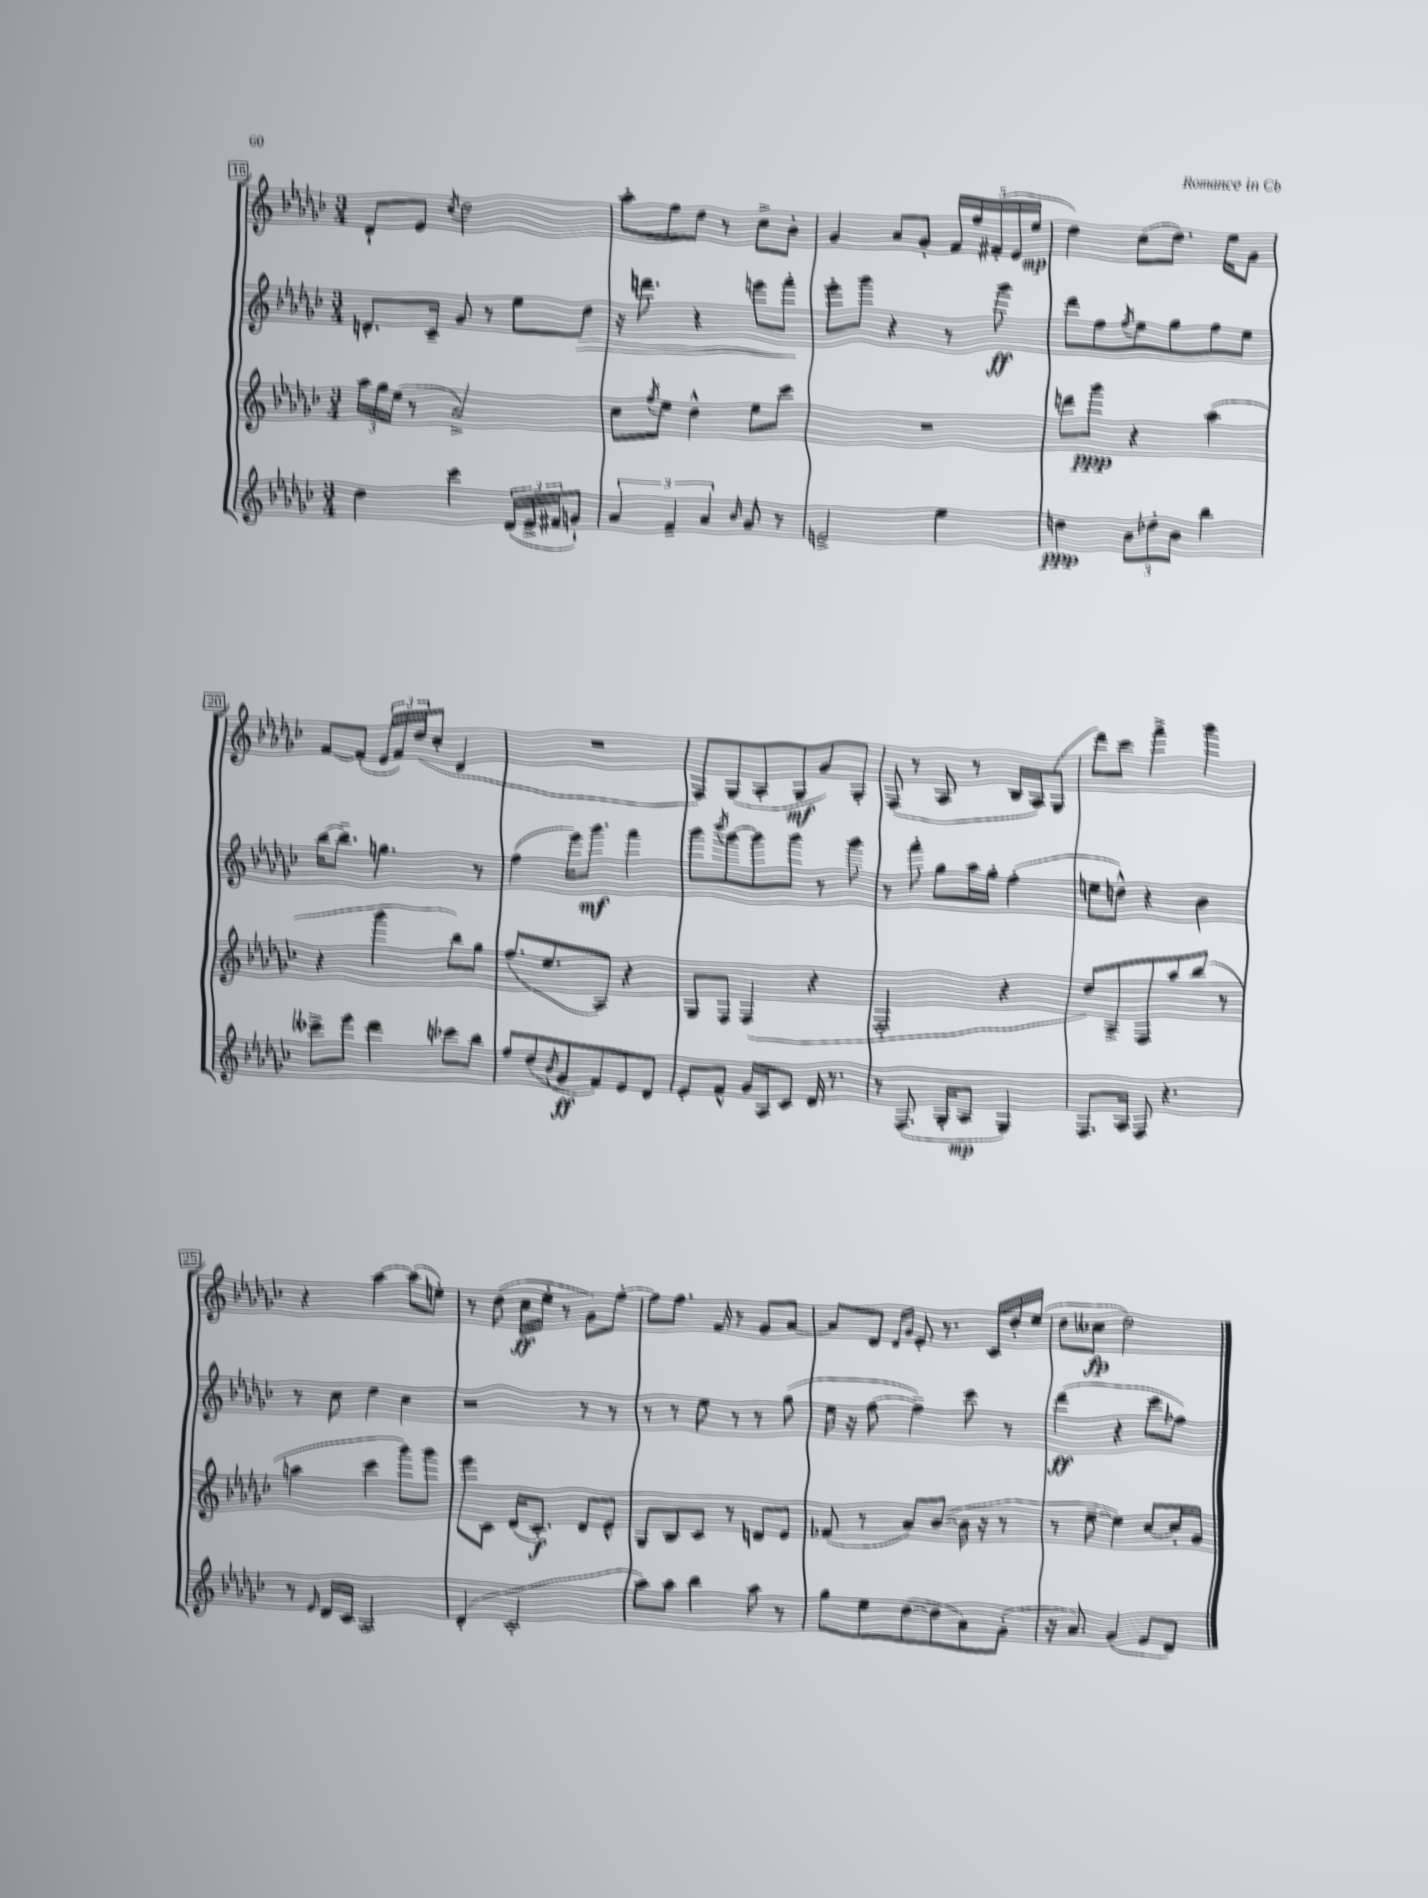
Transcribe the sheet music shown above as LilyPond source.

<<
\new StaffGroup <<
\new Staff = "s0" {
    \clef treble \key ges \major \numericTimeSignature \time 3/4
    des'8-! ees'8 \acciaccatura { ces''8 } des''2 |
    aes''8-. f''8 des''8 r8 ces''8-> bes'8-. |
    ges'4 aes'8 ges'8-. \tuplet 5/4 { f'16 f''16 fis'16-.( ees'16 ees''16\mp } |
    des''4) ces''8( des''8.) ees''16 ges'8 |
    f'8~ f'8-.( \tuplet 3/2 { ees'16 f'16) des''16( } ces''8-. des'4 |
    R2. |
    f8) ges8( aes8-. ges8\mf ges'8) ges8-. |
    f8( r8 aes8 r8 bes16 aes16) ges8( |
    des'''8) ces'''8 f'''4-> ges'''4 |
    r4 aes''4~ aes''8( e''8-.) |
    r8 des''8( ces''16\ff ees''16-. r8 ges'8) f''8~-. |
    f''8 f''8. f'16 r8 ges'8 aes'8~ |
    aes'8 des'8 \grace { des'16 ges'16 } ees'8-. r8. ces'16 des''16-. ees''16( |
    des''8 ceses''8\fp des''2) \bar "|." |
}
\new Staff = "s1" {
    \clef treble \key ges \major \numericTimeSignature \time 3/4
    d'8.-. ces'16-- ges'8 r8 ees''8 des''8\> |
    r16 d'''8. r4 e'''8 f'''8-.\! |
    ees'''8-. ges'''8 r4 r8 ges'''8\ff |
    des'''8 f''8 \acciaccatura { f''8 } ees''8 ges''8 f''8 ees''8 |
    bes''16~ bes''8.-- g''4. r8 |
    f''4( ees'''16) ges'''8.\mf f'''4 |
    ges'''8 \acciaccatura { bes'''8 } ges'''8~ ges'''8 ges'''8 r8 ges'''8 |
    r8 f'''8-. ges''8 aes''16 ges''16-. f''4-.( |
    e''8 d''8-^) r4 bes'4 |
    r8 ces''8 des''4 ces''4 |
    r2 r8 r8 |
    r8 r8 ees''8 r8 r8 ges''8( |
    ees''16 r16 f''8~ f''4--) ces'''8 r8 |
    des'''4\ff( r4 ces'''8 fes''8) \bar "|." |
}
\new Staff = "s2" {
    \clef treble \key ges \major \numericTimeSignature \time 3/4
    \tuplet 3/2 { aes''16 ges''16 ees''16( } r8 aes'2->) |
    ces''8 \acciaccatura { f''8 } ees''8 des''4-^ ees''8 ces'''8 |
    R2. |
    d'''8 ges'''8\ppp r4 aes''4( |
    r4 ges'''4 bes''8) ges''8 |
    f''8.( ees''8. aes8) r4 |
    ges8 f8 f4( r4 |
    f2-. r4 |
    des''8) aes8-> f8 aes''8 bes''8( r8 |
    a''4 ces'''4 ges'''8) ges'''8 |
    ees'''8 ces'8 des'16( ces'8.-.\f) des'8 ees'8-^ |
    ges8 bes8 ces'8 r8 d'8 ees'8 |
    fes'8( r8 aes'8) bes'8~( bes'16 r16 r8 |
    r8 ees''8~-- ees''4) ces''8~ ces''16-. ges'16 \bar "|." |
}
\new Staff = "s3" {
    \clef treble \key ges \major \numericTimeSignature \time 3/4
    des''4 ces'''4 \tuplet 3/2 { des'16( ees'16-> fis'16 } g'8-!) |
    \tuplet 3/2 { aes'4 f'4-- aes'4 } \grace { bes'16 } ges'8 r8 |
    e'2-> ees''4 |
    d''4\ppp \tuplet 3/2 { bes'8 des''8-. bes'8 } bes''4 |
    ceses'''8-> ees'''8 des'''4 ces'''8 bes''8 |
    f''8 des''8( \acciaccatura { bes'8 } ges'8\ff f'8) ees'8 des'8 |
    ees'8-. f'8-^ ges'16 aes16 ces'8 des'16 r8. |
    r8 f8.( ges16-. aes8\mp ges4) |
    f8. aes16 f8 r4. |
    r8 \grace { ees'16 } des'16 ces'16 aes2 |
    des'4-.( ces'2-. |
    aes''8) aes''8 bes''4 aes''8 r8 |
    ges''8 ees''8 des''8~( des''8 aes'8) ges'8-.( |
    r16 aes'8.) ges'4( ees'8 des'8) \bar "|." |
}
>>
>>
\layout { \context { \Score currentBarNumber = #16 \override BarNumber.stencil = #(make-stencil-boxer 0.1 0.3 ly:text-interface::print) } }
